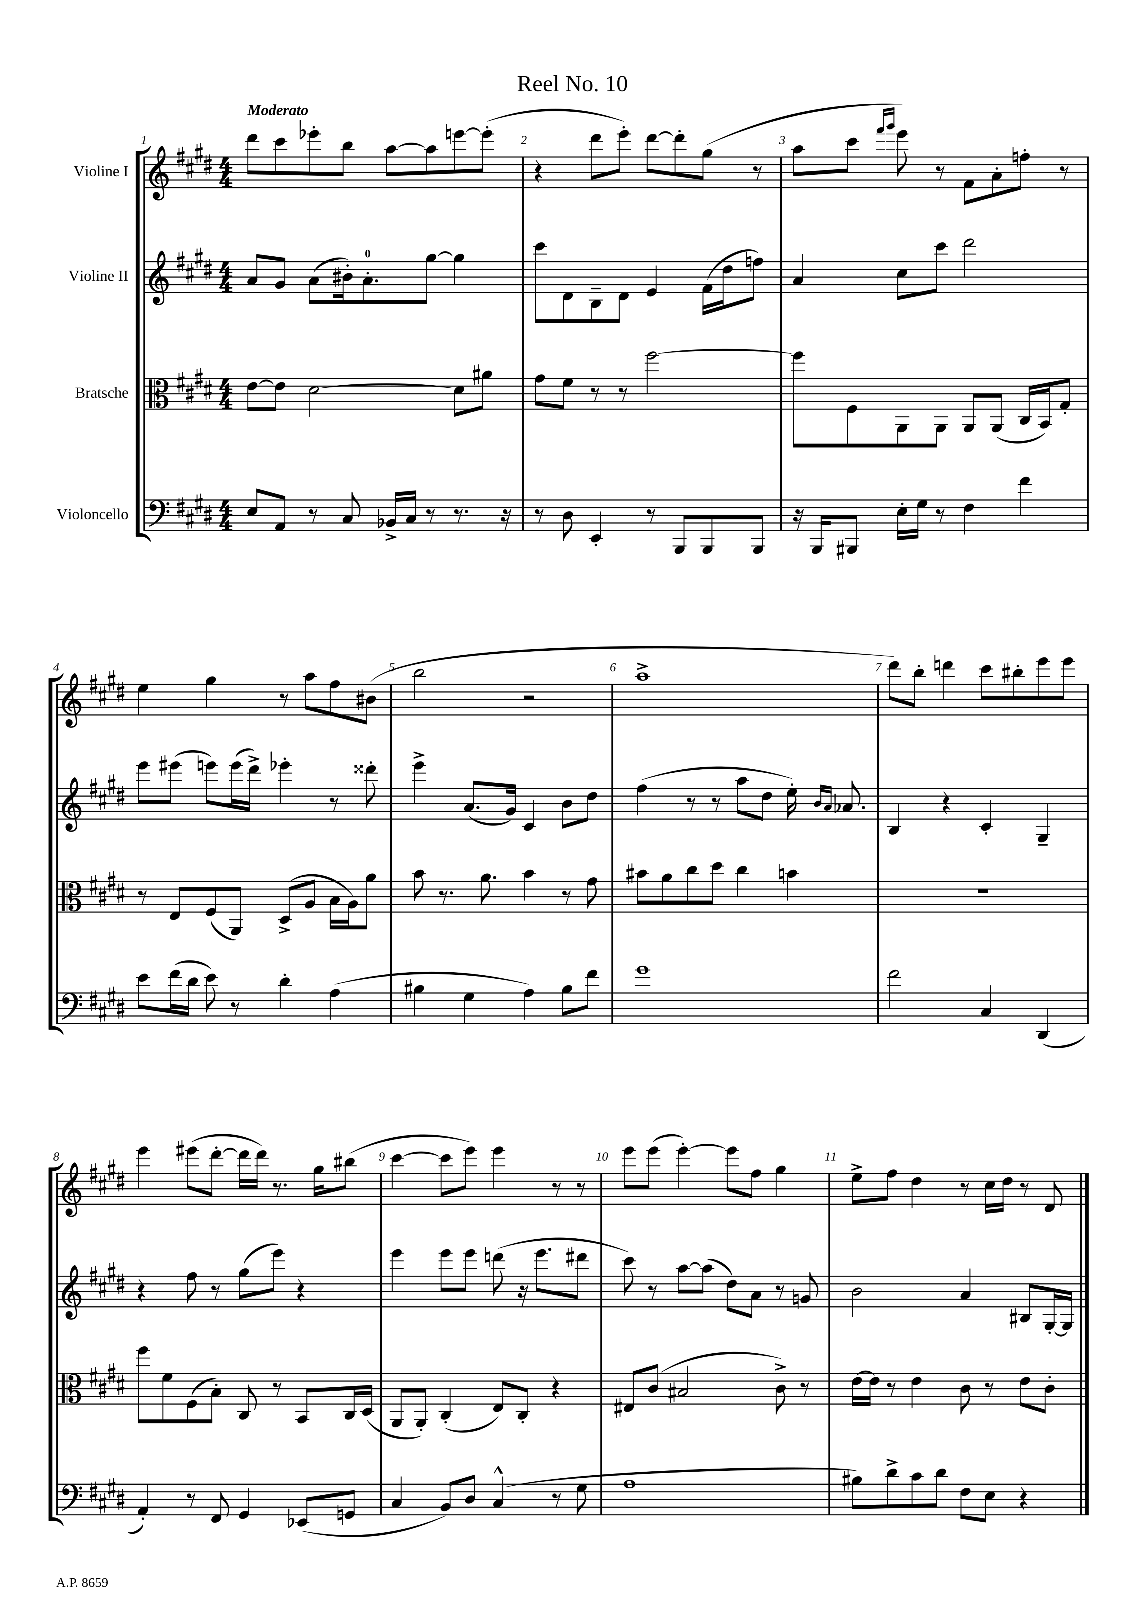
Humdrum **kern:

**kern	**kern	**kern	**kern
*part4	*part3	*part2	*part1
*staff4	*staff3	*staff2	*staff1
*I"Violoncello	*I"Bratsche	*I"Violine II	*I"Violine I
*clefF4	*clefC3	*clefG2	*clefG2
*k[f#c#g#d#]	*k[f#c#g#d#]	*k[f#c#g#d#]	*k[f#c#g#d#]
*M4/4	*M4/4	*M4/4	*M4/4
=1	=1	=1	=1
!	!	!	!LO:TX:a:B:t=Moderato
8E/L	[8e\L	8a/L	8ddd#\L
8AA/J	8e\J]	8g#/J	8ccc#\
8r	[2d#\	(8a\L	8eee-X'\
8C#/	.	16b#X'\k)	8bb\J
.	.	8.a'\	.
16BB-X^/LL	.	.	[8aa\L
16C#/JJ	.	.	.
8r	.	[8gg#\J	8aa\]
8.r	8d#\L]	4gg#\]	[8eeen\
.	8a#X\J	.	(8eee'\J]
16r	.	.	.
=2	=2	=2	=2
8r	8g#\L	8ccc#\L	4r
8D#\	8f#\J	8d#\	.
4EE'/	8r	8B~\	8ddd#\L
.	8r	8d#\J	8eee'\J)
8r	[2ff#\	4e/	[8ddd#\L
8BBB/L	.	.	8ddd#'\]
8BBB/	.	(16f#\LL	(8gg#\J
.	.	16dd#\J	.
8BBB/J	.	8ffn\J)	8r
=3	=3	=3	=3
16r	8ff#\L]	4a/	8aa\L
16BBB/KL	.	.	.
8BBB#X/J	8F#\	.	8ccc#\J
.	.	.	16qqfff#/LL
.	.	.	16qqggg#/JJ
16E'\LL	8AA\	8cc#\L	8eee\)
16G#\JJ	.	.	.
8r	8AA\J	8ccc#\J	8r
4F#\	8AA/L	2ddd#\	8f#\L
.	(8AA/J	.	8a'\
4f#\	16C#/LL	.	8ffn'\J
.	16BB/J)	.	.
.	8G#'/J	.	8r
!!LO:LB:g=z
=4	=4	=4	=4
8e\L	8r	8eee\L	4ee\
(16f#\L	8E/L	(8eee#X\J	.
16d#\JJ	.	.	.
8e\)	(8F#/	8eeen\L)	4gg#\
8r	8AA/J)	(16eee\L	.
.	.	16ddd#^\JJ)	.
4d#'\	(8D#^/L	4eee-X'\	8r
.	8A/J	.	8aa\L
(4A\	16B\LL	8r	8ff#\
.	16A\J)	.	.
.	8a\J	8ddd##X'\	(8b#X\J
=5	=5	=5	=5
4B#X\	8b\	4eee^\	2bb\
.	8.r	.	.
4G#\	.	(8.a/L	.
.	8.a\	.	.
.	.	16g#/Jk)	.
4A\)	4b\	4c#/	2r
8B#\L	8r	8b\L	.
8f#\J	8g#\	8dd#\J	.
=6	=6	=6	=6
1g#	8b#X\L	(4ff#\	1aa^
.	8a\	.	.
.	8cc#\	8r	.
.	8dd#\J	8r	.
.	4cc#\	8aa\L	.
.	.	8dd#\J	.
.	4bn\	16ee'\)	.
.	.	16qqb/LL	.
.	.	16qqa/JJ	.
.	.	8.a-X/	.
=7	=7	=7	=7
2f#\	1r	4B/	8ddd#\L)
.	.	.	8bb'\J
.	.	4r	4dddn\
4C#/	.	4c#'/	8ccc#\L
.	.	.	8bb#X'\
(4DD#/	.	4G#~/	8eee\
.	.	.	8eee\J
!!LO:LB:g=z
=8	=8	=8	=8
4AA'/)	8ff#\L	4r	4eee\
.	8f#\	.	.
8r	(8F#\	8ff#\	(8eee#X\L
8FF#/	8B'\J)	8r	[8ddd#'\J
4GG#/	8C#/	(8gg#\L	16ddd#\LL]
.	.	.	16ddd#\JJ)
.	8r	8eee\J)	8.r
(8EE-X/L	8BB/L	4r	.
.	.	.	16gg#\KL
8GGn/J	16C#/L	.	(8bb#X\J
.	(16D#/JJ	.	.
=9	=9	=9	=9
4C#/	8AA/L	4eee\	[4ccc#\
.	8AA'/J)	.	.
8BB/L)	(4C#'/	8eee\L	8ccc#\L]
8D#/J	.	8eee\J	8eee\J)
(4C#^^/	8E/L)	(8dddn\	4eee\
.	8C#'/J	16r	.
.	.	8.eee\L	.
8r	4r	.	8r
8G#\	.	8ddd#X\J	8r
=10	=10	=10	=10
1A	8E#X/L	8ccc#\)	8eee\L
.	(8c#/J	8r	(8eee\J
.	2B#X/	[8aa\L	[4eee'\)
.	.	(8aa\J]	.
.	.	8dd#\L)	8eee\L]
.	.	8a\J	8ff#\J
.	8c#^\)	8r	4gg#\
.	8r	8gn/	.
=11	=11	=11	=11
8B#X\L)	[16e\LL	2b\	8ee^\L
.	16e\JJ]	.	.
8d#^\	8r	.	8ff#\J
8c#\	4e\	.	4dd#\
8d#\J	.	.	.
8F#\L	8c#\	4a/	8r
8E\J	8r	.	16cc#\LL
.	.	.	16dd#\JJ
4r	8e\L	8B#X/L	8r
.	8c#'\J	[16G#'/L	8d#/
.	.	16G#/JJ]	.
==	==	==	==
*-	*-	*-	*-
